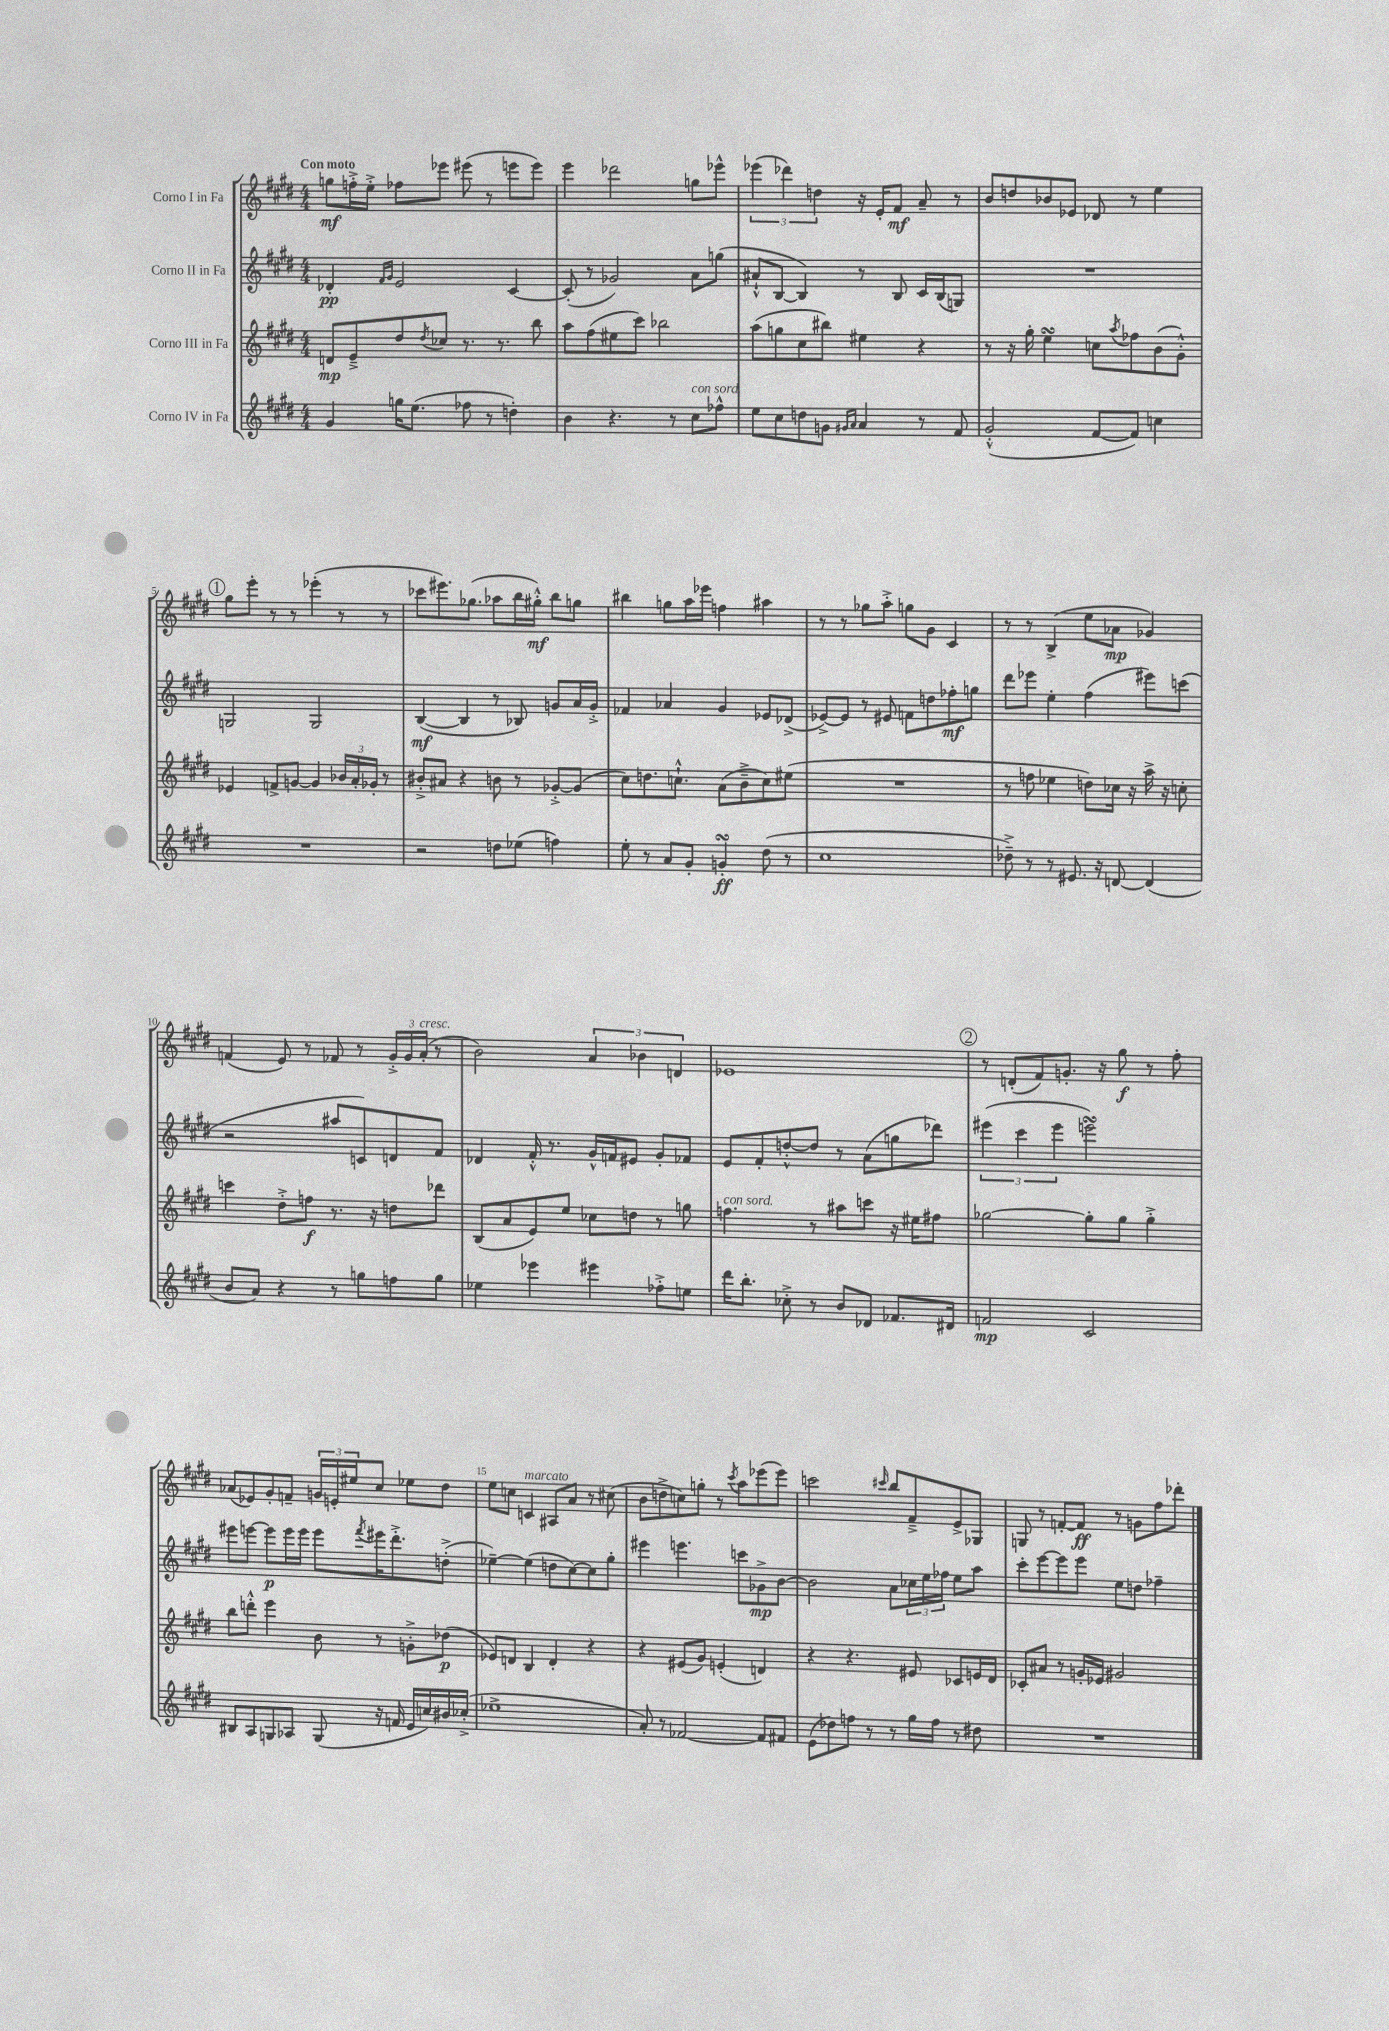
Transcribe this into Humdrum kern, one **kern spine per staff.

**kern	**kern	**kern	**kern
*staff4	*staff3	*staff2	*staff1
*clefG2	*clefG2	*clefG2	*clefG2
*k[f#c#g#d#]	*k[f#c#g#d#]	*k[f#c#g#d#]	*k[f#c#g#d#]
*M4/4	*M4/4	*M4/4	*M4/4
4g#	8d	4d-'	8gg
.	8e~^	.	16ff'^
.	.	.	16ee'^
.	.	16qqf#	.
.	.	16qqg#	.
16gg	8dd#	2e	8ff-
(8.ee	.	.	.
.	8qdd#	.	.
.	8cc-	.	8eee-
8ff-	8.r	.	(8eee#
8r	.	.	8r
.	8.r	.	.
4dd')	.	[4c#	8eee
.	8bb	.	8eee)
=	=	=	=
4b	8aa	(8c#']	4eee
.	(8ff#	8r	.
4.r	8ee#	2g-)	2ddd-
.	8ccc#)	.	.
.	2bb-	.	.
8r	.	.	.
8cc#	.	8a	8gg
8ff-^^	.	(8gg	8eee-^^
=	=	=	=
8ee	(8aa	8a#`^^	(6eee-
8cc#	8gg	[8B	.
.	.	.	6ddd-)
8dd	8cc#	4B])	.
.	.	.	6dd
8g	8bb#)	.	.
16qqg#	.	.	.
16qqa	.	.	.
4a	4ee#	8r	16r
.	.	.	16e'
.	.	8B	8f#
8r	4r	16c#	8a~
.	.	(16B	.
8f#	.	8G)	8r
=	=	=	=
(2g#'^^	8r	1r	8b
.	16r	.	8dd
.	16gg#'	.	.
.	4ee	.	8b-
.	.	.	8e-
[8f#	8cc	.	8d-
.	8qaa	.	.
8f#])	8ff-	.	8r
4cc	(8b	.	4ee
.	8g#'^^)	.	.
=	=	=	=
1r	4e-	2G	8gg#
.	.	.	8eee'
.	8f^	.	8r
.	[8g	.	8r
.	4g]	2G	(4eee-'
.	24b-	.	8r
.	24a'	.	.
.	24g-'	.	.
.	8r	.	8r
=	=	=	=
2r	8b#'^	([4B	8ccc-
.	8a#	.	8.eee#)
.	4r	4B]	.
.	.	.	(8.gg-
8dd	8b	8r	8aa-
(8ee-	8r	8B-)	16bb
.	.	.	16gg#'^^)
4ff)	[8g-'^	8g	8bb
.	(8g-]	16a	8gg
.	.	16g'^	.
=	=	=	=
8ee'	8cc#)	4f-	4bb#
8r	8.dd	.	.
8a	.	4a-	8gg
.	8.cc`^^	.	.
8g#'	.	.	16aa
.	.	.	16eee-
4g'	(8a	4g#	4ff
.	8b~^	.	.
(8dd#	8cc)	8e-	4aa#
8r	(8ee#	(8d-^	.
=	=	=	=
1cc#	1r	[8e-^)	8r
.	.	8e-]	8r
.	.	8r	8gg-
.	.	8e#	8aa'^
.	.	8f	8gg
.	.	8dd	8g#
.	.	8ff-'	4c#
.	.	8gg	.
=	=	=	=
8dd-~^)	8r	8ddd#	8r
8r	8ff	8eee-	8r
8r	4ee-	4ee'	(4B^
8.e#	.	.	.
.	8dd)	(4ff#	8ee
16r	.	.	.
[8d	16cc-	.	8a-
.	16r	.	.
(4d]	16aa^	8eee#)	4g-)
.	16r	.	.
.	8cc'	(8ccc	.
=	=	=	=
8b	4ccc	2r	(4f
8a)	.	.	.
4r	8dd#'^	.	8e)
.	8ff	.	8r
8r	8.r	8aa#	8f-
8gg	.	8c)	8r
.	16r	.	.
8ff	8dd	8d	24g#'^
.	.	.	24g#
.	.	.	(24a'
8gg	8ddd-	8f#	8r
=	=	=	=
4ee-	(8B	4d-	2b)
.	8a	.	.
4eee-	8e)	16f#'^^	.
.	.	8.r	.
.	8ee	.	.
4eee#	8cc-	16g#^^	6a
.	.	16f	.
.	8dd	8e#	.
.	.	.	6b-
8ff-'^	8r	8g#'	.
.	.	.	6d
8ee	8gg	8f-	.
=	=	=	=
16ddd#	4.ff	8e	1e-
8.bb'	.	.	.
.	.	8f#'	.
8cc-'^	.	[8dd'^^	.
8r	8r	8dd]	.
8b	8aa#	8r	.
8d-	8ccc	(8a	.
8.f-	16r	8gg	.
.	16ee#	.	.
.	8ff#	8ddd-)	.
16d#	.	.	.
=	=	=	=
2f	[2gg-	(6eee#	8r
.	.	.	(8d'
.	.	6ccc#	.
.	.	.	8f#)
.	.	6eee#	.
.	.	.	8.g'
2c#	8gg-']	2eee)	.
.	.	.	16r
.	8gg-	.	8gg#
.	4gg-'^	.	8r
.	.	.	8ff#'
=	=	=	=
8B#	8bb	8eee#	(8a-
8A	8ddd'^^	[8eee	8e-)
8G	4eee	8eee]	8g#'
8A-	.	16eee	8f~
.	.	16eee	.
(8G	8b	8eee	24g
.	.	.	24e'
.	.	.	24ee#
.	.	8qfff#	.
16r	8r	16eee#	8cc#
16f	.	8.ddd#'^	.
16e	8g'^	.	8ee-
16cc)	.	.	.
16b#	(8dd-	(8dd'^	8dd#
(16cc-'^	.	.	.
=	=	=	=
1ee-^	8e-)	[4ee-~)	8ee
.	8d	.	8cc
.	4B	(4ee-]	4c
.	4d'	8dd	8A#
.	.	[8cc#)	8a
.	4r	8cc#]	8r
.	.	8gg#'	(8cc#
=	=	=	=
8a')	4r	4eee#	8b
8r	.	.	8dd^
[2f-	(8e#	4.eee	8cc)
.	8g#)	.	8gg'
.	(4e'	.	8r
.	.	.	8qccc#
.	.	8ccc	8aa
8f-]	4d)	8g-^	(8eee-
8f#	.	[8b	8eee-)
=	=	=	=
(8e	4r	2b]	2ccc
8dd-)	.	.	.
8ff	4.r	.	.
8r	.	.	.
.	.	.	16qqccc#
8r	.	8a	8bb
16gg#	8e#	24cc-	8f#~^
.	.	24ee	.
16ff	.	.	.
.	.	24ff-	.
8r	8c-	8ee	8e^
8dd#	16e	8aa	8G-
.	16d#	.	.
=	=	=	=
1r	8c-'	8ccc#'	8G
.	8a#	[8eee	8r
.	8r	8eee]	[8f'
.	16g'	8eee	8f]
.	16e-	.	.
.	2g#	8ee	8r
.	.	8dd	8g
.	.	4ff-~	8ff#
.	.	.	8ddd-'
==	==	==	==
*-	*-	*-	*-
